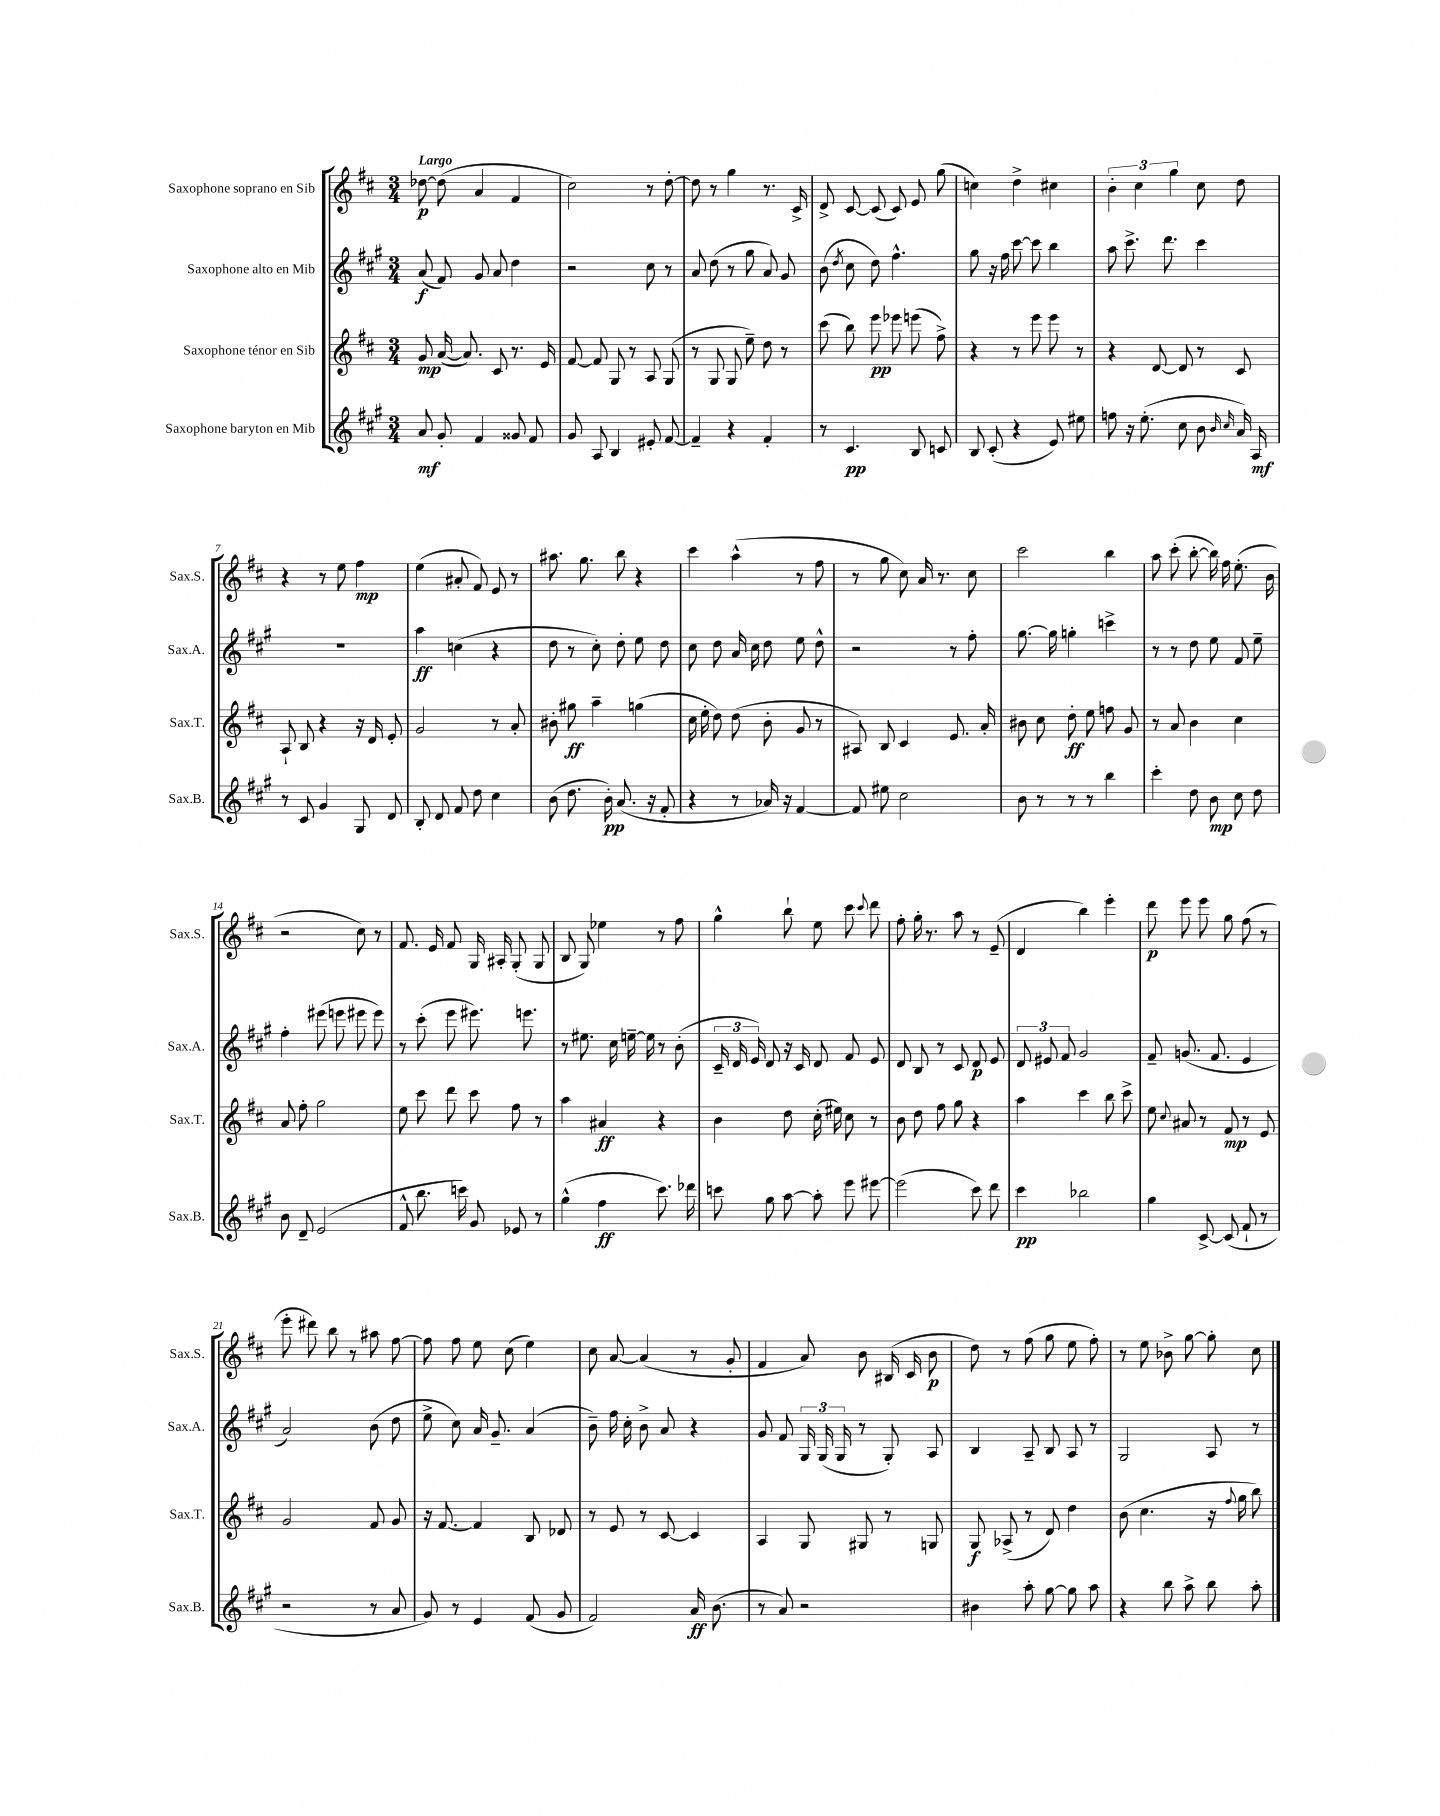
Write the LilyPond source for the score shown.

<<
\new StaffGroup <<
\new Staff = "s0" \with { instrumentName = "Saxophone soprano en Sib" shortInstrumentName = "Sax.S." } {
    \clef treble \key d \major \numericTimeSignature \time 3/4 \tempo "Largo"
    \autoBeamOff des''8~\p des''8( a'4 fis'4 |
    cis''2) r8 d''8~-. |
    d''8 r8 g''4 r8. cis'16-> |
    d'8-> cis'8~ cis'8( cis'8) e'8 g''8( |
    c''4) d''4-> cis''4 |
    \tuplet 3/2 { b'4-. cis''4 g''4 } cis''8 d''8 |
    r4 r8 e''8 fis''4\mp |
    e''4( ais'8-. fis'8) e'8 r8 |
    ais''8. g''8. b''8 r4 |
    cis'''4 a''4-^( r8 fis''8 |
    r8 g''8 cis''8) a'16 r8. cis''8 |
    cis'''2 b''4 |
    a''8 cis'''8-.( b''8~-. b''16) fis''16 e''8.-.( b'16 |
    r2 cis''8) r8 |
    fis'8. e'16 fis'8 g16 ais16-. g8-.( g8 |
    b8 g8) ees''4 r8 fis''8 |
    g''4-^ b''8-! e''8 cis'''8 \appoggiatura { cis'''8 } d'''8 |
    fis''8-. g''16-. r8. a''8 r8 e'8--( |
    d'4 b''4) e'''4-. |
    d'''8\p e'''8 e'''8 g''8 fis''8( r8 |
    e'''8-. dis'''8) b''8 r8 ais''8 fis''8~ |
    fis''8 fis''8 e''8 cis''8( e''4) |
    cis''8 a'8~ a'4( r8 g'8-. |
    fis'4 a'8) b'8 bis16( cis'16 b'8\p |
    d''8) r8 fis''8( g''8 e''8 fis''8-.) |
    r8 e''8 bes'8-> g''8~ g''8-. cis''8 \bar "|." |
}
\new Staff = "s1" \with { instrumentName = "Saxophone alto en Mib" shortInstrumentName = "Sax.A." } {
    \clef treble \key a \major \numericTimeSignature \time 3/4
    \autoBeamOff a'8\f( fis'8) gis'8 a'8 d''4 |
    r2 cis''8 r8 |
    a'8 d''8( r8 gis''8 a'8) gis'8 |
    b'8( \acciaccatura { d''8 } cis''8 d''8) fis''4.-^ |
    gis''8 r16 fis''16 cis'''8~ cis'''8 b''4 |
    a''8 cis'''8.-> d'''8. cis'''4 |
    R2. |
    a''4\ff c''4( r4 |
    d''8 r8 cis''8-.) d''8-. e''8 d''8 |
    cis''8 d''8 a'16 cis''16 d''8 e''8 d''8-^ |
    r2 r8 fis''8-. |
    gis''8.~ gis''16 g''4-. c'''4-> |
    r8 r8 d''8 e''8 fis'8 e''8-- |
    fis''4-. eis'''8( e'''8 eis'''8 eis'''8) |
    r8 cis'''8-.( e'''8 eis'''8.) e'''8. |
    r8 eis''8. cis''16 e''16~-- e''16 r8 b'8-.( |
    \tuplet 3/2 { cis'16-- d'16 e'16) } d'8 r16 cis'16 d'8 fis'8 e'8 |
    d'8 b8 r8 cis'8 d'8\p e'8 |
    \tuplet 3/2 { d'8 eis'8 fis'8 } gis'2 |
    fis'8-- g'8.( fis'8. e'4 |
    a'2) b'8( d''8 |
    e''8-> cis''8) a'16 gis'8.-- a'4( |
    b'8--) fis''16 cis''16-. b'8-> a'8 r4 |
    gis'8 fis'8 \tuplet 3/2 { gis16 gis16( gis16 } r8 gis8-.) a8 |
    b4 a8-- b8 a8 r8 |
    gis2 a8 r8 \bar "|." |
}
\new Staff = "s2" \with { instrumentName = "Saxophone ténor en Sib" shortInstrumentName = "Sax.T." } {
    \clef treble \key d \major \numericTimeSignature \time 3/4
    \autoBeamOff g'8\mp a'16~( a'8.) cis'8 r8. e'16 |
    fis'8~ fis'8 g8 r8 a8 g8( |
    r8 g8 g8 e''8--) d''8 r8 |
    cis'''8( b''8) e'''8\pp ees'''8 e'''8( fis''8->) |
    r4 r8 e'''8 e'''8 r8 |
    r4 d'8~ d'8 r8 cis'8 |
    a8-! b8 r4 r16 d'16 e'8-. |
    g'2 r8 a'8-. |
    bis'8-. gis''8\ff a''4-- g''4( |
    cis''16 e''16-. d''8) d''8( b'8-. g'8 r8 |
    ais8) b8 cis'4 e'8. a'16-. |
    bis'8 cis''8 d''8-.\ff e''8 f''8 g'8 |
    r8 a'8 b'4 cis''4 |
    a'8 fis''8-. g''2 |
    e''8 cis'''8 d'''8 cis'''8 fis''8 r8 |
    a''4 ais'4\ff r4 |
    b'4 d''8 cis''16-.( eis''16) cis''8 r8 |
    b'8 d''8 fis''8 g''8 r4 |
    a''4 cis'''4 b''8 cis'''8-> |
    e''8 \appoggiatura { cis''8 } ais'8 r8 fis'8\mp r8 e'8 |
    g'2 fis'8 g'8 |
    r16 fis'8.~ fis'4 b8 des'8 |
    r8 e'8 r8 cis'8~ cis'4 |
    a4 g8 gis8 r8 g8 |
    g8\f aes8->( r8 d'8) d''4 |
    b'8( cis''4. r16 \appoggiatura { fis''8 } g''16 b''8) \bar "|." |
}
\new Staff = "s3" \with { instrumentName = "Saxophone baryton en Mib" shortInstrumentName = "Sax.B." } {
    \clef treble \key a \major \numericTimeSignature \time 3/4
    \autoBeamOff a'8\mf gis'8-. fis'4 gisis'8 fis'8 |
    gis'8 a8 b4 eis'8-. fis'8~ |
    fis'4-- r4 fis'4-. |
    r8 cis'4.\pp b8 c'8 |
    b8 cis'8-.( r4 e'8) eis''8 |
    f''8 r16 e''8.-.( cis''8 b'8 \grace { b'16 cis''16 } a'16) a16\mf |
    r8 cis'8 gis'4 gis8 d'8 |
    b8-. d'8 fis'8 d''8 cis''4 |
    b'8( d''8. b'16-.\pp) a'8.( r16 fis'8-. |
    r4 r8 aes'16) r16 fis'4~ |
    fis'8 eis''8 cis''2 |
    b'8 r8 r8 r8 b''4 |
    cis'''4-. d''8 b'8\mp cis''8 d''8 |
    b'8 d'8-- e'2( |
    fis'8-^ b''8. c'''16) gis'8 ees'8 r8 |
    gis''4-^( fis''4\ff cis'''8.) des'''16 |
    c'''8 gis''8 a''8~ a''8-. e'''8 eis'''8~ |
    eis'''2( cis'''8) d'''8 |
    cis'''4\pp bes''2 |
    gis''4 cis'8~-> cis'8( fis'8-! r8 |
    r2 r8 a'8 |
    gis'8) r8 e'4 fis'8( gis'8 |
    fis'2) a'16\ff b'8.( |
    r8 a'8) r2 |
    bis'4 a''8-. gis''8~ gis''8 a''8 |
    r4 b''8 a''8-> b''8 a''8-. \bar "|." |
}
>>
>>
